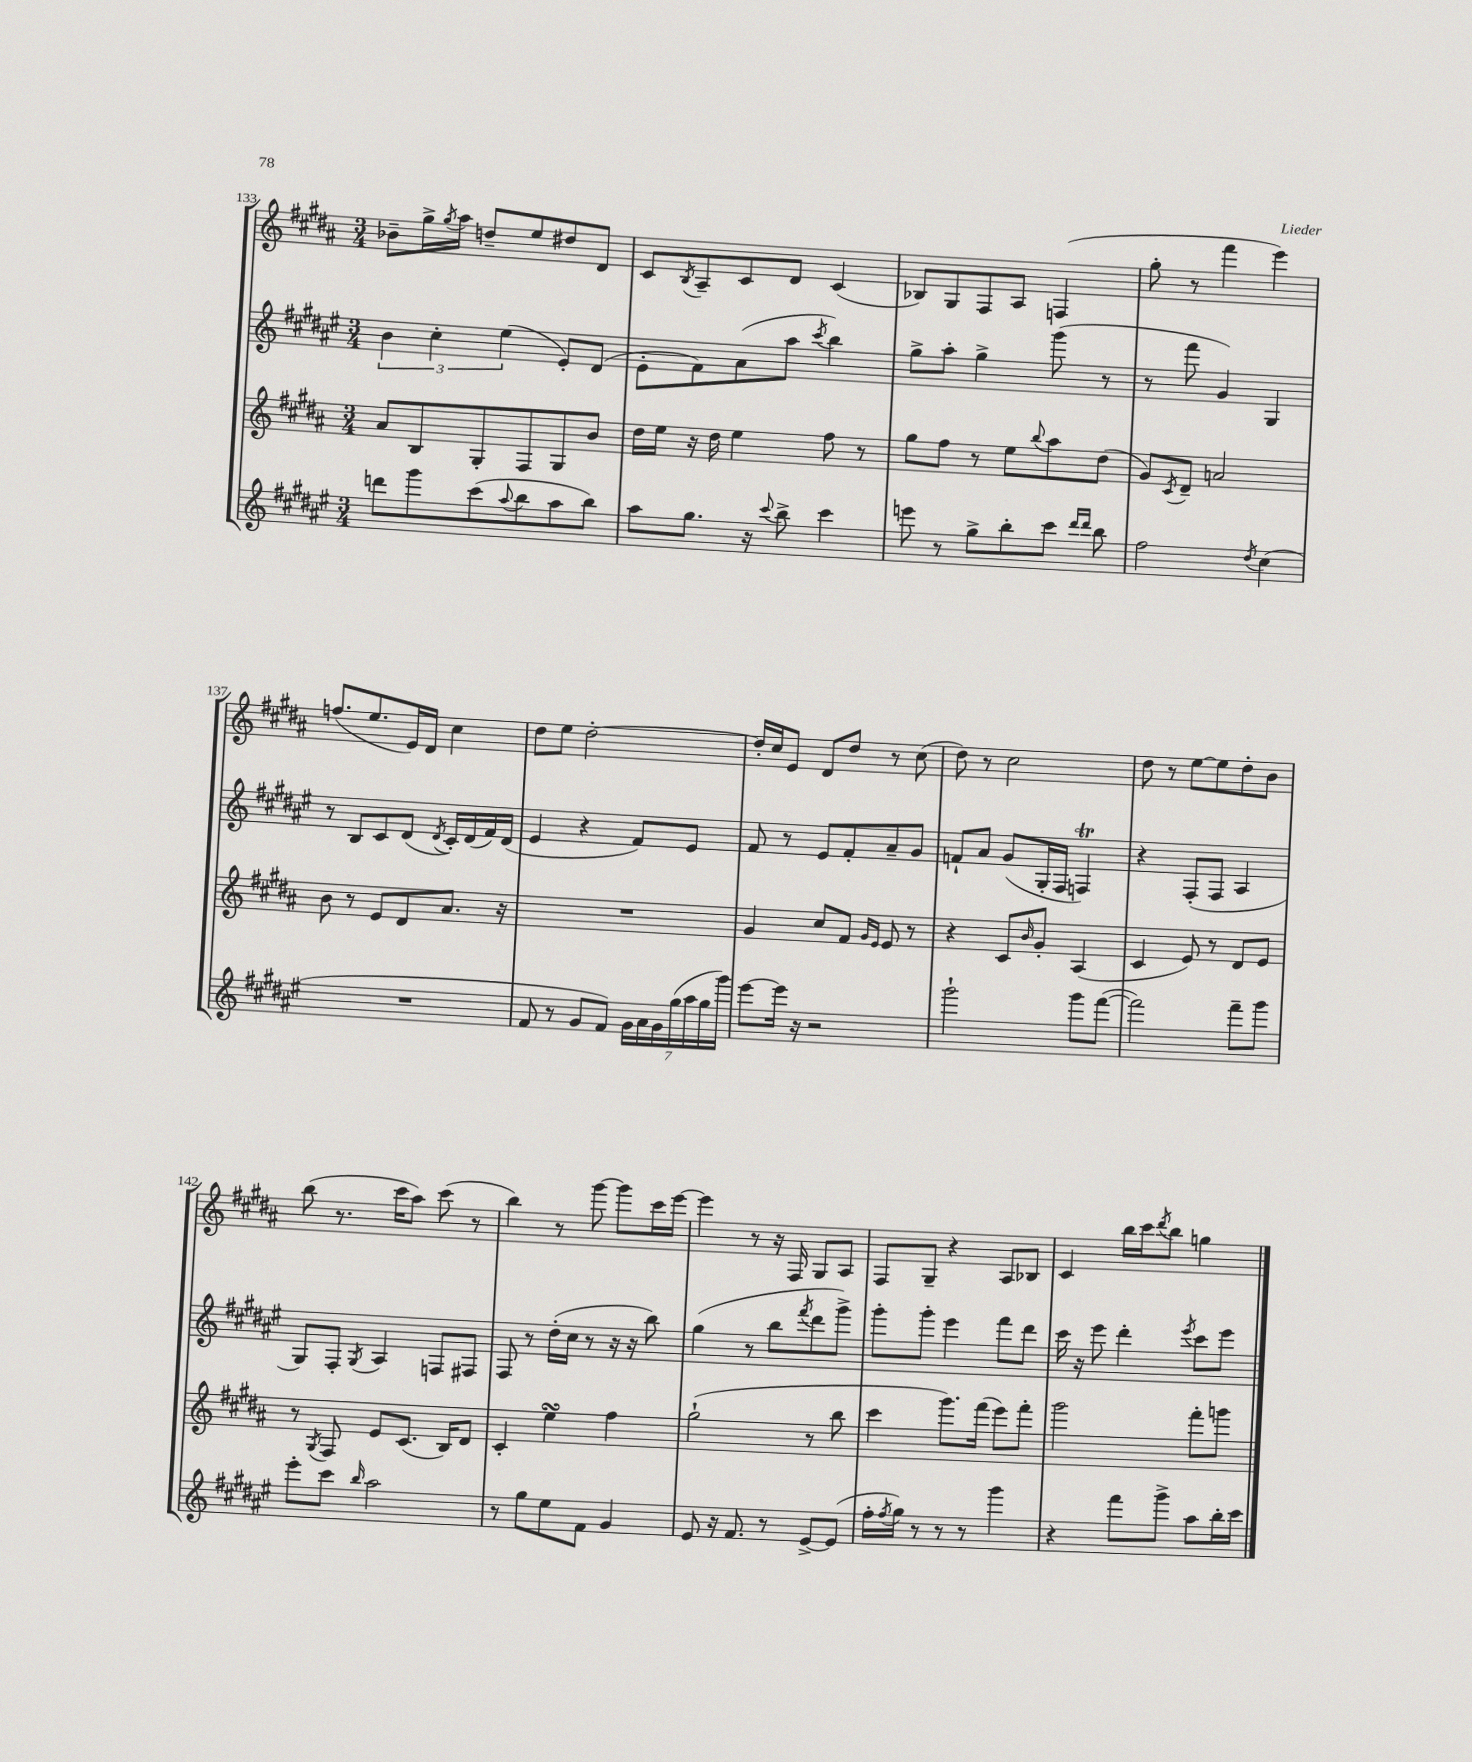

**kern	**kern	**kern	**kern
*part4	*part3	*part2	*part1
*staff4	*staff3	*staff2	*staff1
*clefG2	*clefG2	*clefG2	*clefG2
*k[f#c#g#d#a#e#]	*k[f#c#g#d#a#]	*k[f#c#g#d#a#e#]	*k[f#c#g#d#a#]
*M3/4	*M3/4	*M3/4	*M3/4
=133	=133	=133	=133
8dddn\L	8a#/L	6b\	8b-X~\L
8ggg#\	8B/	.	16gg#^\L
.	.	6cc#'\	.
.	.	.	8qgg#/
.	.	.	16aa#\JJ
(8ccc#\	8G#'/	.	8ddn~/L
.	.	(6ee#\	.
8qqaa#/	.	.	.
8bb\	8F#/	.	8ee/
8aa#\	8G#/	8e#'/L)	8dd#X/
8bb\J)	8b/J	(8d#/J	8d#/J
=134	=134	=134	=134
8aa#\L	16dd#\LL	8e#'\L	8c#/L
.	16ee\JJ	.	.
.	.	.	8qB/
8.gg#\J	16r	8f#\)	8A#~/
.	16dd#\	.	.
.	4ee\	(8a#\	8c#/
16r	.	.	.
8qqccc#/	.	.	.
8bb^\	.	8aa#\J	8d#/J
.	.	8qccc#/	.
4ccc#\	8ff#\	4bb\)	(4c#/
.	8r	.	.
=135	=135	=135	=135
8eeen\	8gg#\L	8gg#^\L	8B-X/L)
8r	8ff#\J	8aa#'\J	8G#/
8gg#^\L	8r	4gg#^\	8F#/
8bb'\	8ee\L	.	8A#/J
.	8qqbb/	.	.
8ccc#\J	8aa#\	(8ggg#\	(4Fn/
16qqddd#/LL	.	.	.
16qqddd#/JJ	.	.	.
8bb\	(8dd#\J	8r	.
=136	=136	=136	=136
2ff#\	8g#/L)	8r	8gg#'\
.	8qc#/	.	.
.	8d#~/J	8fff#\	8r
.	2an/	4g#/)	4fff#\
8qdd#/	.	.	.
(4cc#\	.	4G#/	4eee\)
!!LO:LB:g=z
=137	=137	=137	=137
2.r	8b\	8r	(8.ffn/L
.	8r	8B/L	.
.	.	.	8.ee/
.	8e/L	8c#/	.
.	8d#/	(8d#/J	16e/L)
.	.	.	16d#/JJ
.	.	8qd#/	.
.	8.a#/J	16c#'/LL)	4cc#\
.	.	(16d#/	.
.	.	16f#/)	.
.	16r	(16d#/JJ	.
=138	=138	=138	=138
8f#/	2.r	4e#/	8dd#\L
8r	.	.	8ee\J
8g#/L	.	4r	[2dd#'\
8f#/J)	.	.	.
28g#\LL	.	8f#/L)	.
28a#\	.	.	.
28g#\	.	.	.
(28gg#\	.	.	.
.	.	8e#/J	.
28aa#\	.	.	.
28gg#\	.	.	.
28ggg#\JJ)	.	.	.
=139	=139	=139	=139
[8eee#\L	4g#/	8f#/	16dd#'/LL]
.	.	.	16cc#/J
16eee#\Jk]	.	8r	8e/J
16r	.	.	.
2r	8cc#/L	8e#/L	8d#/L
.	8f#/J	8f#'/	8dd#/J
.	16qqg#/LL	.	.
.	16qqe/JJ	.	.
.	8e/	8a#~/	8r
.	8r	8g#/J	(8cc#\
=140	=140	=140	=140
2ggg#`\	4r	8fn`/L	8dd#\)
.	.	8a#/J	8r
.	8c#/L	(8g#/L	2cc#\
.	16qqb/	.	.
.	8g#'/J	16G#'/L	.
.	.	16F#/JJ	.
8ggg#\L	(4A#/	4FnT/)	.
([8fff#\J	.	.	.
=141	=141	=141	=141
2fff#\])	4c#/	4r	8dd#\
.	.	.	8r
.	8e/)	(8F#'/L	[8ee\L
.	8r	8F#/J	8ee\]
8fff#~\L	8d#/L	4A#/	8dd#'\
8ggg#\J	8e/J	.	8b\J
!!LO:LB:g=z
=142	=142	=142	=142
8eee#'\L	8r	8G#/L)	(8bb\
.	8qG#/	.	.
8ccc#\J	8F#/	8F#'/J	8.r
16qqbb/	.	8qG#/	.
2aa#\	8e/L	4A#/	.
.	.	.	16ccc#\KL
.	(8.c#/J	.	8aa#\J)
.	.	8Fn/L	(8ccc#\
.	16B/KL)	.	.
.	8d#/J	8F#X/J	8r
=143	=143	=143	=143
8r	4c#'/	8F#/	4bb\)
8gg#\L	.	8r	.
8ee#\	4eesSSs\	(16dd#'\LL	8r
.	.	16cc#\JJ	.
8f#\J	.	8r	[8ggg#\
4g#/	4ff#\	16r	8ggg#\L]
.	.	16r	.
.	.	8bb\)	16ccc#\L
.	.	.	[16eee\JJ
=144	=144	=144	=144
8e#/	(2gg#`\	(4gg#\	4eee\]
16r	.	.	.
8.f#/	.	.	.
.	.	8r	8r
8r	.	8bb\L	16r
.	.	.	16F#/
.	.	8qfff#/	.
[8e#^/L	8r	8ddd#\	8G#/L
(8e#/J]	8bb\	8ggg#^\J)	8A#/J
=145	=145	=145	=145
16ff#'\LL	4ccc#\	8ggg#'\L	8F#/L
8qff#/	.	.	.
16gg#\JJ)	.	.	.
8r	.	8ggg#'\J	8G#~/J
8r	8.ggg#\L)	4eee#\	4r
8r	.	.	.
.	(16fff#\Jk	.	.
4ggg#\	8eee\L)	8fff#\L	8A#/L
.	8fff#'\J	8ddd#\J	8B-X/J
=146	=146	=146	=146
4r	2ggg#\	16ccc#\	4c#/
.	.	16r	.
.	.	8eee#\	.
8fff#\L	.	4ddd#'\	16bb\LL
.	.	.	16ccc#\J
.	.	.	8qddd#/
8ggg#^\J	.	.	8bb\J
.	.	8qeee#/	.
8aa#\L	8fff#'\L	8ccc#\L	4ggn\
16bb'\L	8gggn\J	8eee#\J	.
16ccc#\JJ	.	.	.
==	==	==	==
*-	*-	*-	*-
